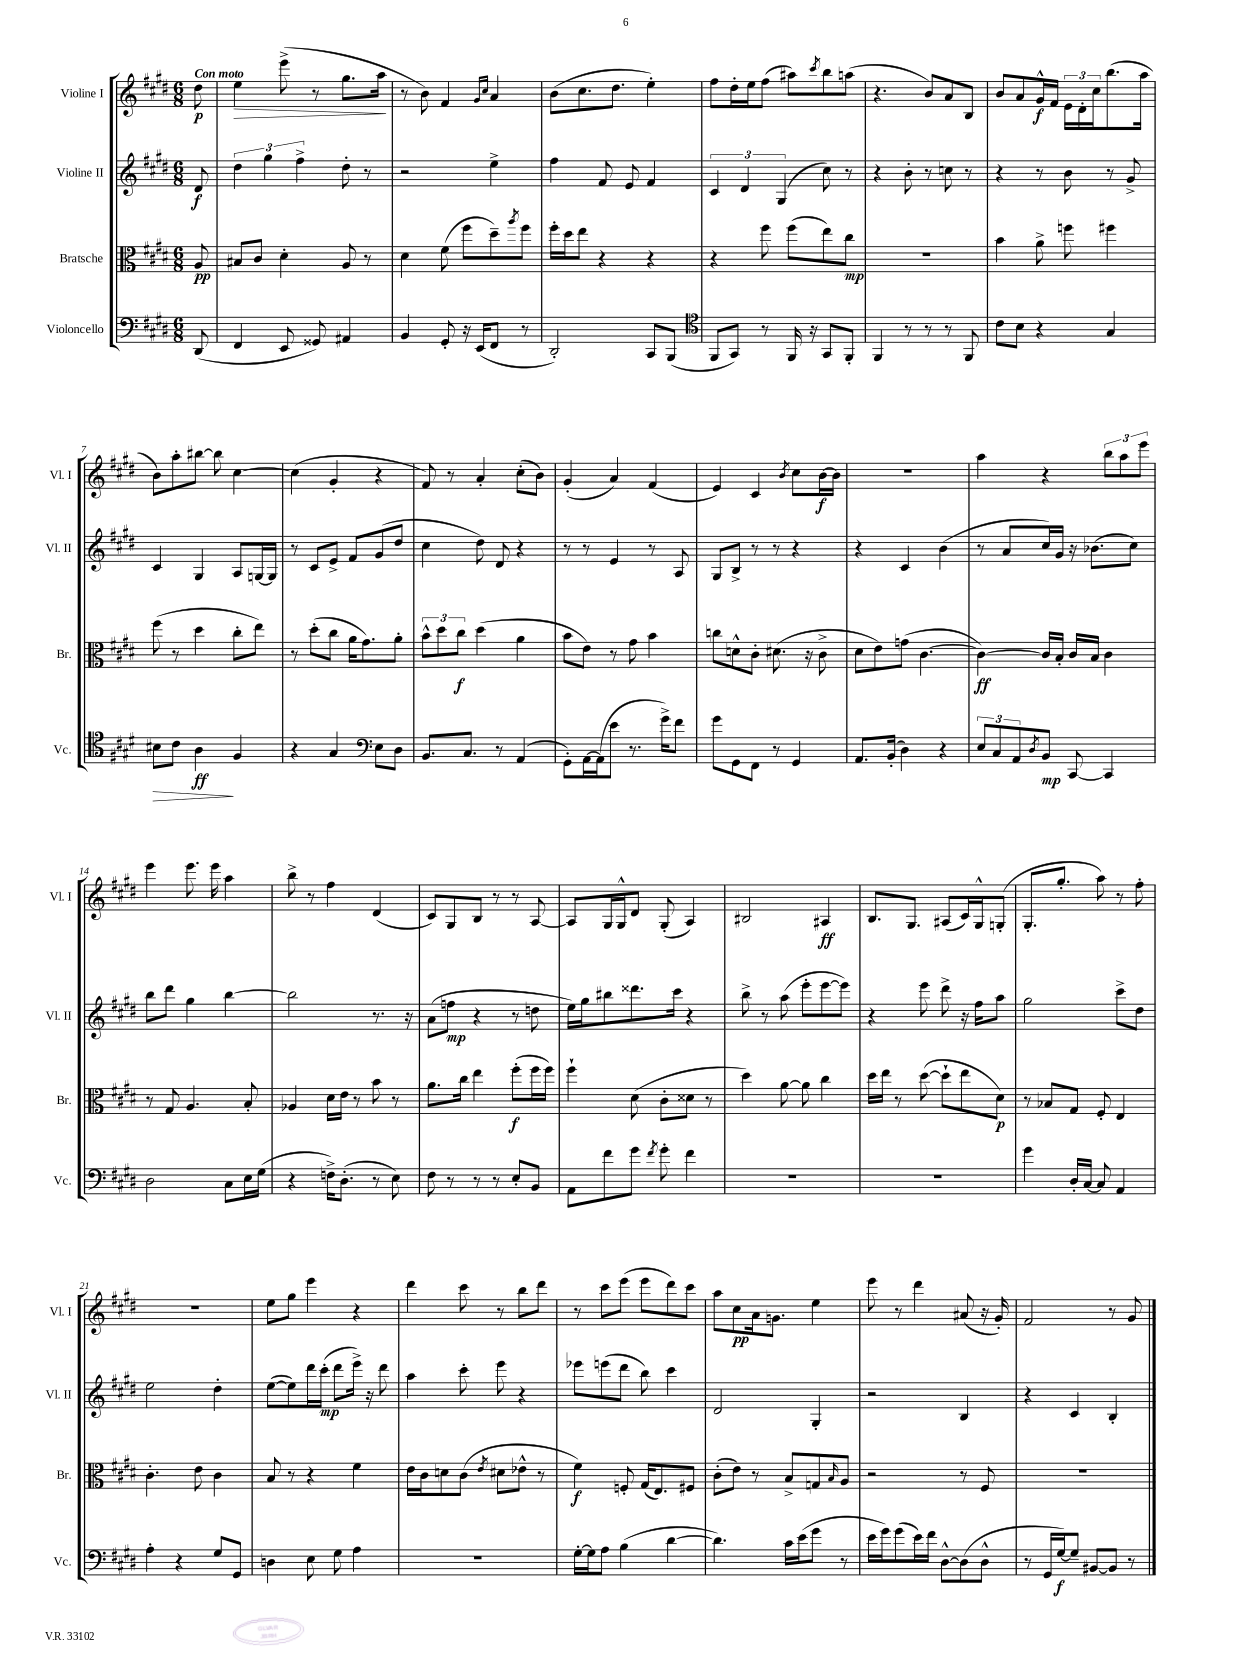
<<
\new StaffGroup <<
\new Staff = "s0" \with { instrumentName = "Violine I" shortInstrumentName = "Vl. I" } {
    \clef treble \key e \major \numericTimeSignature \time 6/8 \partial 8 \tempo "Con moto"
    dis''8\p |
    e''4\> e'''8->( r8 gis''8. a''16\! |
    r8 b'8) fis'4 \grace { gis'16 cis''16 } a'4 |
    b'8( cis''8. dis''8. e''4-.) |
    fis''8 dis''16-. e''16 fis''8( ais''8) \acciaccatura { cis'''8 } b''8 a''8( |
    r4. b'8) a'8 b8 |
    b'8 a'8 gis'16-^\f fis'16 \tuplet 3/2 { e'16 dis'16-. cis''16 } b''8.( a''16 |
    b'8) a''8-. bis''8~ bis''8 cis''4~ |
    cis''4( gis'4-. r4 |
    fis'8) r8 a'4-. cis''8-.( b'8) |
    gis'4-.( a'4) fis'4( |
    e'4) cis'4 \acciaccatura { b'8 } cis''8 b'16~\f b'16 |
    R2. |
    a''4 r4 \tuplet 3/2 { b''8 a''8 e'''8 } |
    e'''4 e'''8. e'''16 a''4 |
    b''8-> r8 fis''4 dis'4( |
    cis'8) gis8 b8 r8 r8 a8~ |
    a8 gis16 gis16-^ dis'8 gis8-.( a4) |
    bis2 ais4\ff |
    b8. gis8. ais8( cis'16) gis16-^ g8-.( |
    gis8.-. gis''8.-. a''8) r8 fis''8-. |
    R2. |
    e''8 gis''8 e'''4 r4 |
    dis'''4 cis'''8 r8 b''8 dis'''8 |
    r8 cis'''8 e'''8( e'''8 dis'''8) cis'''8 |
    a''8 cis''8\pp a'16 g'8. e''4 |
    e'''8 r8 dis'''4 ais'8( r16 gis'16-.) |
    fis'2 r8 gis'8 \bar "|." |
}
\new Staff = "s1" \with { instrumentName = "Violine II" shortInstrumentName = "Vl. II" } {
    \clef treble \key e \major \numericTimeSignature \time 6/8 \partial 8
    dis'8\f |
    \tuplet 3/2 { dis''4 gis''4 fis''4-> } dis''8-. r8 |
    r2 e''4-> |
    fis''4 fis'8 e'8 fis'4 |
    \tuplet 3/2 { cis'4 dis'4 gis4( } cis''8) r8 |
    r4 b'8-. r8 c''8 r8 |
    r4 r8 b'8 r8 gis'8-> |
    cis'4 gis4 a8 g16~ g16 |
    r8 cis'8 e'8-> fis'8 gis'8( dis''8 |
    cis''4 dis''8) dis'8 r4 |
    r8 r8 e'4 r8 a8 |
    gis8 b8-> r8 r8 r4 |
    r4 cis'4 b'4( |
    r8 a'8 cis''16) gis'16 r16 bes'8.( cis''8) |
    b''8 dis'''8 gis''4 b''4~ |
    b''2 r8. r16 |
    a'8( f''8\mp r4 r8 d''8 |
    e''16) gis''16 bis''8 disis'''8. cis'''16 r4 |
    b''8-> r8 a''8( e'''8-. e'''8~ e'''8) |
    r4 e'''8 dis'''8-> r16 fis''16 a''8 |
    gis''2 cis'''8-> dis''8 |
    e''2 dis''4-. |
    e''8~( e''8) dis'''16 cis'''16-.\mp( dis'''8 e'''16->) r16 dis'''8 |
    a''4 cis'''8-. e'''8 r4 |
    ees'''8 e'''8( dis'''8 b''8) cis'''4 |
    dis'2 gis4-. |
    r2 b4 |
    r4 cis'4 b4-. \bar "|." |
}
\new Staff = "s2" \with { instrumentName = "Bratsche" shortInstrumentName = "Br." } {
    \clef alto \key e \major \numericTimeSignature \time 6/8 \partial 8
    a8\pp |
    bis8 cis'8 dis'4-. a8 r8 |
    dis'4 fis'8( fis''8 dis''8--) \acciaccatura { a''8 } fis''8 |
    fis''16-. dis''16 e''8 r4 r4 |
    r4 fis''8 fis''8( e''8) cis''8\mp |
    R2. |
    b'4 a'8-> f''8 fis''4 |
    fis''8( r8 dis''4 cis''8-. e''8) |
    r8 dis''8-.( cis''8 a'16 gis'8.) a'8-. |
    \tuplet 3/2 { b'8-^ dis''8 cis''8\f } dis''4( a'4 |
    b'8 e'8) r8 gis'8 b'4 |
    c''8 d'8-^ cis'8-. dis'8.( r16 cis'8-> |
    dis'8 e'8) g'8( cis'4.~ |
    cis'4~\ff) cis'16 b16-. cis'16 b16 cis'4 |
    r8 gis8 a4. b8-. |
    aes4 dis'16 e'16 r8 b'8 r8 |
    a'8. cis''16 e''4 fis''8-.\f( fis''16 fis''16) |
    fis''4-! dis'8( cis'8-. disis'8 r8 |
    dis''4) a'8~ a'8 cis''4 |
    dis''16 e''16 r8 dis''8~( dis''8-! e''8 dis'8\p) |
    r8 bes8 gis8 fis8-. e4 |
    cis'4.-. e'8 cis'4 |
    b8 r8 r4 fis'4 |
    e'16 cis'16 d'8 cis'8( \acciaccatura { e'8 } dis'8 ees'8-^ r8 |
    fis'4\f) f8-. gis16( e8.) fis8 |
    cis'8-.( e'8) r8 b8-> g8 \grace { b16 } a8 |
    r2 r8 fis8 |
    R2. \bar "|." |
}
\new Staff = "s3" \with { instrumentName = "Violoncello" shortInstrumentName = "Vc." } {
    \clef bass \key e \major \numericTimeSignature \time 6/8 \partial 8
    dis,8( |
    fis,4 e,8 gisis,8) ais,4 |
    b,4 gis,8-. r16 e,16( fis,8 r8 |
    dis,2-.) cis,8 b,,8( |
    \clef tenor fis,8 gis,8) r8 fis,16 r16 gis,8 fis,8-. |
    fis,4 r8 r8 r8 fis,8 |
    cis'8 b8 r4 gis4 |
    bis8\> cis'8 a4\ff\! fis4 |
    r4 gis4 \clef bass e8 dis8 |
    b,8. cis8. r8 a,4( |
    gis,8-.) a,16~ a,16( e'8 r8. gis'16->) fis'8 |
    gis'8 gis,8 fis,8 r8 gis,4 |
    a,8. b,16-.( dis4) r4 |
    \tuplet 3/2 { e8 cis8 a,8 } \acciaccatura { dis8 } b,8\mp cis,8~ cis,4 |
    dis2 cis8 e16 gis16( |
    r4 f16->) dis8.-.( r8 e8) |
    fis8 r8 r8 r8 e8-. b,8 |
    a,8 fis'8 gis'8 \acciaccatura { fis'8 } gis'8-. fis'4 |
    R2. |
    R2. |
    gis'4 dis16-. cis16~ cis8 a,4 |
    a4-. r4 gis8 gis,8 |
    d4 e8 gis8 a4 |
    R2. |
    gis16~-. gis16 a8 b4( dis'4~ |
    dis'4.) cis'16 e'16( gis'8 r8 |
    e'16 gis'16) gis'8( e'16) fis'16 dis8~-^ dis8( dis8-^ |
    r8 gis,16 gis16~\f) gis8-- bis,8~ bis,8 r8 \bar "|." |
}
>>
>>
